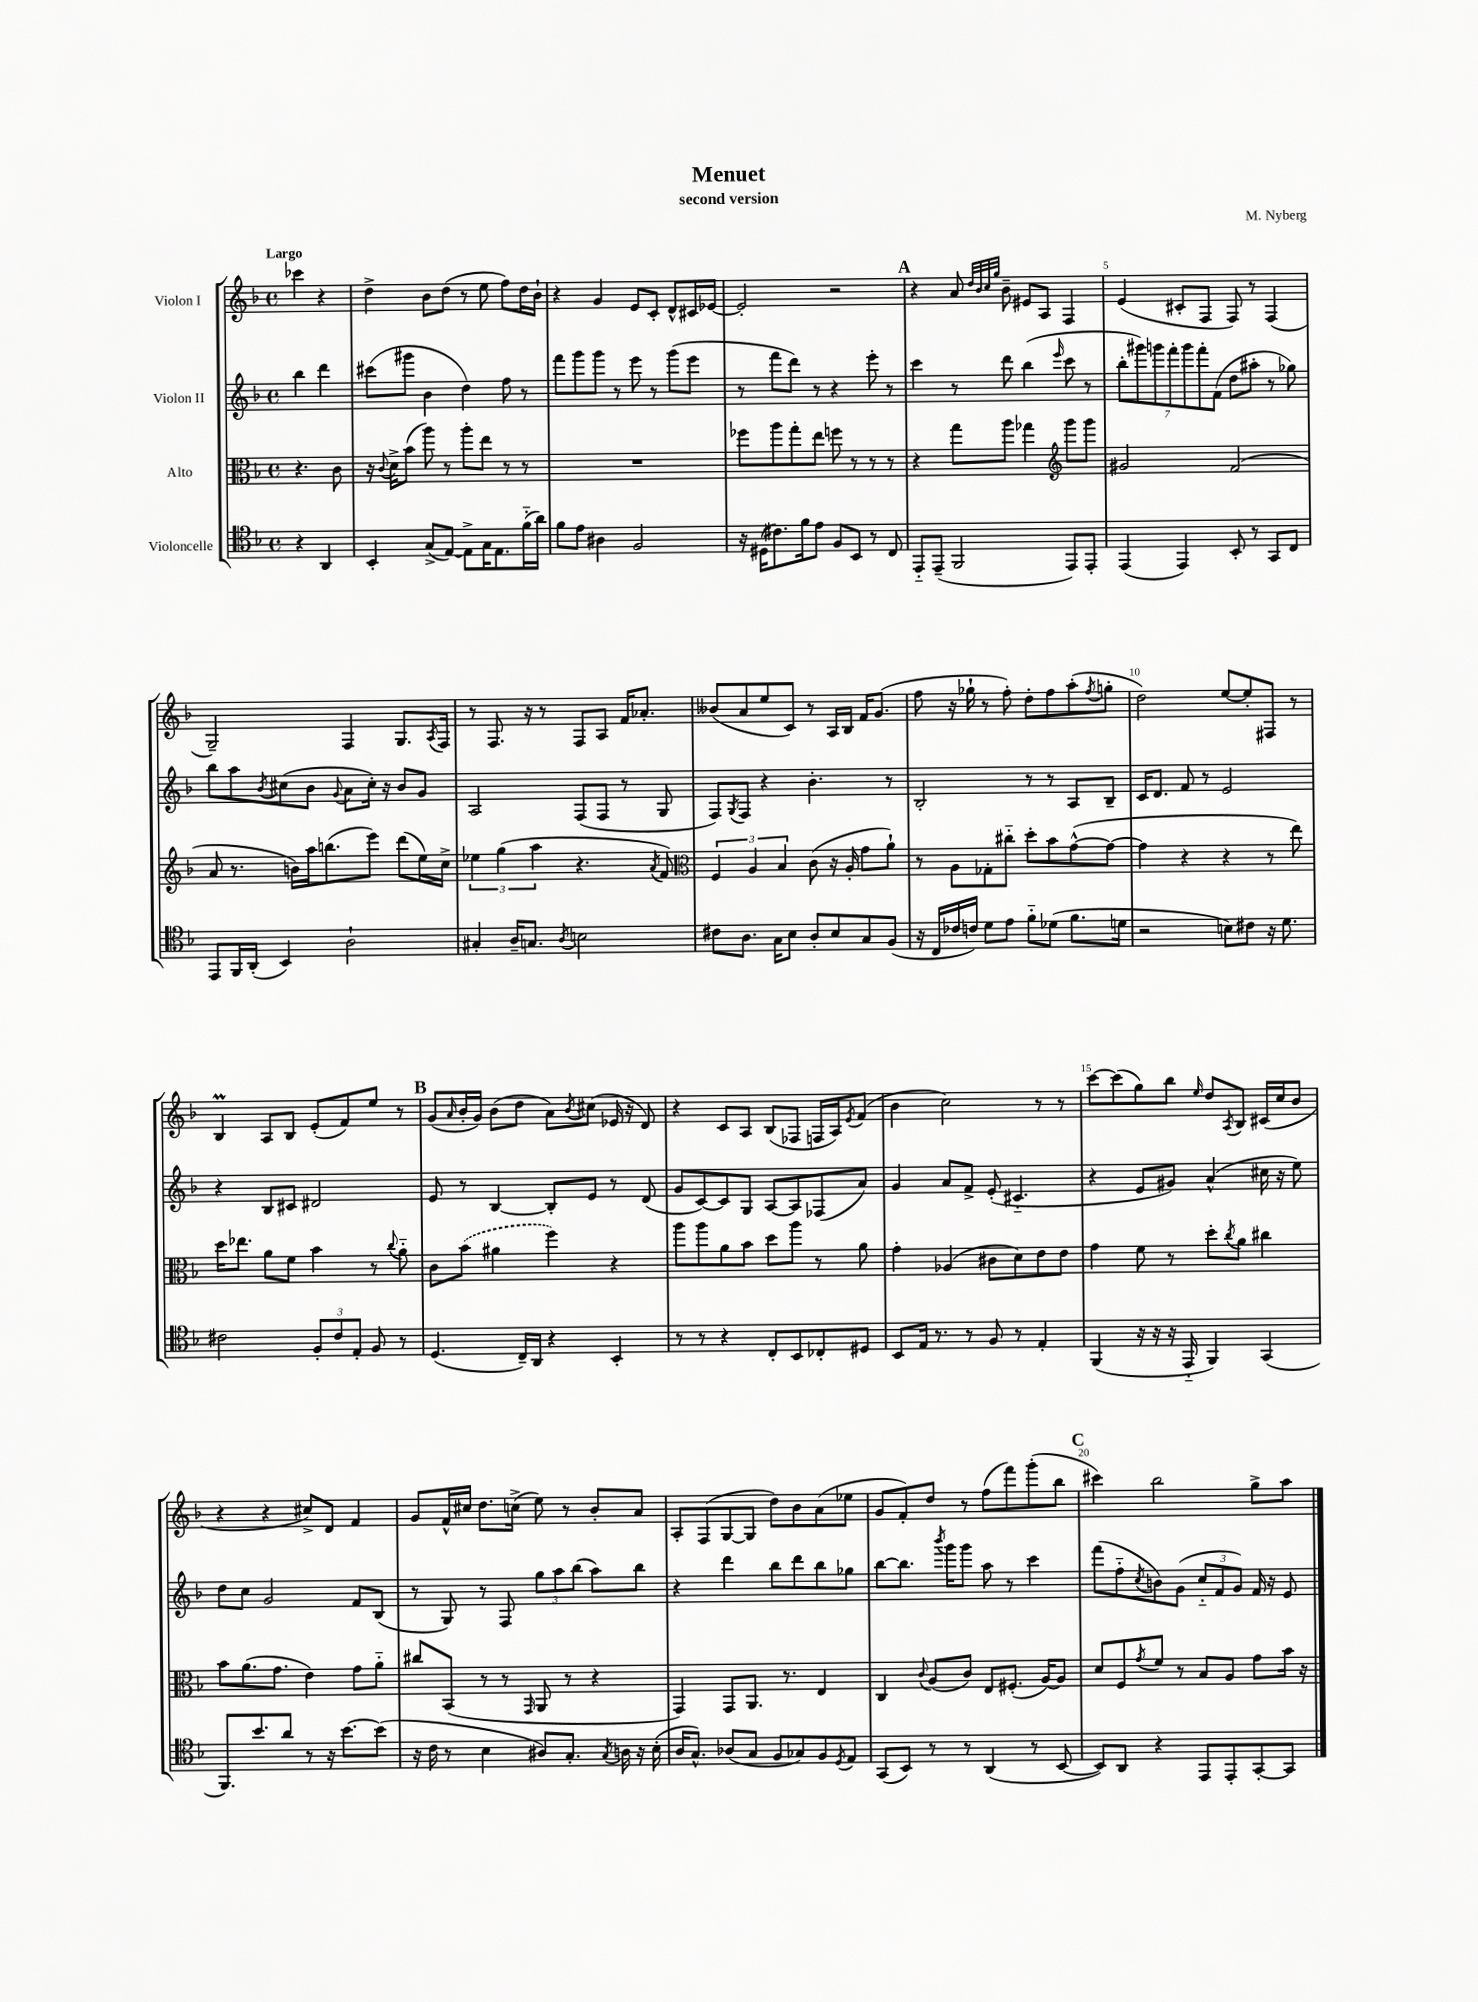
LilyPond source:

\header { title = "Menuet" composer = "M. Nyberg" subtitle = "second version" }
<<
\new StaffGroup <<
\new Staff = "s0" \with { instrumentName = "Violon I" } {
    \clef treble \key f \major \defaultTimeSignature \time 4/4 \partial 2 \tempo "Largo"
    ces'''4 r4 |
    d''4-> bes'8 d''8( r8 e''8 f''8) d''16 bes'16-! |
    r4 g'4 e'8 c'8-. d'8-^ cis'16 ees'16~ |
    ees'2-. r2 |
    \mark \markup { \bold "A" } r4 a'8 \grace { d''32 bes'32 c''32 g''32 } bes'8-- eis'8 a8 f4 |
    e'4( cis'8-. f8 f8) r8 f4( |
    g2--) f4 g8. \acciaccatura { a8 } f16 |
    r8 f8. r16 r8 f8 a8 f'16 aes'8.-. |
    beses'8( a'8 e''8 c'8) r8 a16 bes16 f'16 g'8.( |
    f''8 r16 ges''16-! r8 f''8-.) d''8-. f''8 a''8-.( \acciaccatura { f''8 } g''8-. |
    d''2) e''8~ e''8-. fis8 r8 |
    bes4\prall a8 bes8 e'8-.( f'8) e''8 r8 |
    \mark \markup { \bold "B" } g'8( \grace { a'16 } bes'16-. g'16) bes'8( d''8 a'8) \acciaccatura { bes'8 } cis''8( ees'16 r16 d'8) |
    r4 c'8 a8 bes8( fes8 f16 a16) \acciaccatura { e'8 } f'8( |
    bes'4 c''2) r8 r8 |
    c'''8~ c'''8( g''8) bes''8 \grace { e''16 } d''8 \acciaccatura { a8 } bes8 cis'16( c''16 bes'8 |
    r4 r4 cis''8->) d'8 f'4 |
    g'8 f'16-^ cis''16 d''8. c''16->( e''8) r8 bes'8-. a'8 |
    a8-. f8( g8~ g8 d''8) bes'8 a'8( ees''8 |
    g'8 f'8-.) d''8 r8 f''8( f'''8) g'''8-.( bes''8 |
    \mark \markup { \bold "C" } cis'''4) bes''2 g''8-> a''8 \bar "|." |
}
\new Staff = "s1" \with { instrumentName = "Violon II" } {
    \clef treble \key f \major \defaultTimeSignature \time 4/4 \partial 2
    bes''4 d'''4 |
    cis'''8( gis'''8 bes'4 d''4) f''8 r8 |
    f'''8 g'''8 g'''8 r8 e'''8 r8 g'''8( e'''8 |
    r8 f'''8 d'''8) r8 r4 e'''8-. r8 |
    \mark \markup { \bold "A" } c'''4 r8 d'''8 bes''4( \grace { e'''16 } c'''8 r8 |
    \tuplet 7/4 { bes''8-. gis'''8) g'''8 f'''8-. g'''8 f'''8-. f'8( } d''8 ais''8-. r8 ges''8) |
    bes''8 a''8 \acciaccatura { bes'8 } cis''8( bes'8 \appoggiatura { g'8 } a'8 cis''16-.) r16 bes'8 g'8 |
    a2 f8( f8 r8 g8 |
    f8) \acciaccatura { g8 } f8 r4 bes'4.-. r8 |
    bes2-. r8 r8 a8 bes8-- |
    c'16 d'8. f'8 r8 e'2 |
    r4 bes8 cis'8 dis'2 |
    \mark \markup { \bold "B" } e'8 r8 bes4~ bes8-. e'8 r8 d'8( |
    g'8 c'8~) c'8 g8 a8~ a8 fes8( a'8) |
    g'4 a'8 f'8-> e'8-.( cis'4.-_ |
    r4 e'8 gis'8) a'4-^( cis''16 r16 e''8) |
    d''8 c''8 g'2 f'8 bes8( |
    r8 g8) r8 f8 \tuplet 3/2 { g''8 a''8 bes''8( } a''8) bes''8 |
    r4 d'''4 bes''8 d'''8 bes''8 ges''8 |
    bes''8~ bes''8. \acciaccatura { bes'''8 } g'''16 g'''8 a''8 r8 c'''4 |
    \mark \markup { \bold "C" } f'''8( f''8-_ \acciaccatura { c''8 } b'8) g'8( \tuplet 3/2 { c''8-_ f'8 g'8) } f'16 r16 e'8 \bar "|." |
}
\new Staff = "s2" \with { instrumentName = "Alto" } {
    \clef alto \key f \major \defaultTimeSignature \time 4/4 \partial 2
    r4. c'8 |
    r16 \appoggiatura { c'8 } d'16-> bes'8( a''8) r8 a''8-. e''8 r8 r8 |
    R1 |
    fes''8 a''8 g''8-. e''8 f''8 r8 r8 r8 |
    \mark \markup { \bold "A" } r4 g''8 a''8 ges''4 \clef treble g'''8 g'''8 |
    gis'2 f'2( |
    a'8 r8. b'16) a''16 b''8.( e'''8) d'''8( e''16) c''16-> |
    \tuplet 3/2 { ees''4 g''4( a''4 } r4. \acciaccatura { a'8 } f'8) |
    \clef alto \tuplet 3/2 { f4 a4 bes4 } c'8( r16 a16-. g'8 a'8-!) |
    r8 a8 ges8-. cis''8-_ d''8-. bes'8 g'8~-^( g'8~ |
    g'4 r4 r4 r8 e''8) |
    d''16 ees''8. a'8 f'8 bes'4 r8 \appoggiatura { c''8 } a'8-_ |
    \mark \markup { \bold "B" } c'8 \once \slurDashed bes'8( ais'4 f''4) r4 |
    a''8 a''8 a'8 bes'8 d''8 a''8 r8 a'8 |
    g'4-. aes4( cis'8 d'8) e'8 e'8 |
    g'4 f'8 r8 d''8-. \acciaccatura { c''8 } a'8 cis''4 |
    bes'8 a'8.( g'8. e'4) g'8 a'8-_ |
    cis''8 bes,8( r8 r8 \grace { g,16 } a,8 r8 r4 |
    g,4) g,8 a,8. r8. e4 |
    c4 \appoggiatura { c'8 } a8( c'8) e8 fis8.-.( a16~) a8 |
    \mark \markup { \bold "C" } d'8 f8 \acciaccatura { g'8 } f'8 r8 bes8 a8 g'8 bes'16 r16 \bar "|." |
}
\new Staff = "s3" \with { instrumentName = "Violoncelle" } {
    \clef tenor \key f \major \defaultTimeSignature \time 4/4 \partial 2
    r4 a,4 |
    bes,4-. g8->( e8~) e8-> g16 e8. f'16-_( a'16) |
    f'8 e'8 ais4 f2 |
    r16 dis16( cis'8.) f'16 e'8 f8 bes,8 r8 c8 |
    \mark \markup { \bold "A" } e,8-_ e,8--( f,2 e,8) e,8-. |
    e,4( e,4) bes,8-. r8 g,8 c8 |
    e,8 f,16 a,16-.( bes,4) a2-! |
    gis4-. a16-- g8. \acciaccatura { a8 } b2 |
    cis'8 a8. g16 bes8 a8-. bes8 g8 f8( |
    r16 c16 ces'16 c'16) d'8 e'8 f'8-_ des'8( f'8. d'16 |
    r2 b8) cis'8 r16 d'8. |
    cis'2 \tuplet 3/2 { f8-. cis'8 e8-. } f8 r8 |
    \mark \markup { \bold "B" } d4.( c16--) a,16 r4 bes,4-. |
    r8 r8 r4 c8-. bes,8 ces8-. dis8 |
    bes,8 e16 r8. r8 f8 r8 e4-. |
    f,4( r16 r16 r16 e,16-_ f,4) g,4( |
    f,8.) bes'8. a'8 r8 r16 bes'8.~ bes'8( |
    r16 c'16 r8 bes4 ais8) g8.-. \acciaccatura { g8 } a16 r16 bes16-.( |
    a16 g8.-^) aes8( g8 f8 ges8) f8 \acciaccatura { d8 } e8 |
    g,8( bes,8) r8 r8 a,4( r8 bes,8~ |
    \mark \markup { \bold "C" } bes,8) a,8 r4 e,8 e,8-. g,8~-. g,8 \bar "|." |
}
>>
>>
\layout { \context { \Score \override BarNumber.break-visibility = ##(#f #t #t) barNumberVisibility = #(every-nth-bar-number-visible 5) } }
